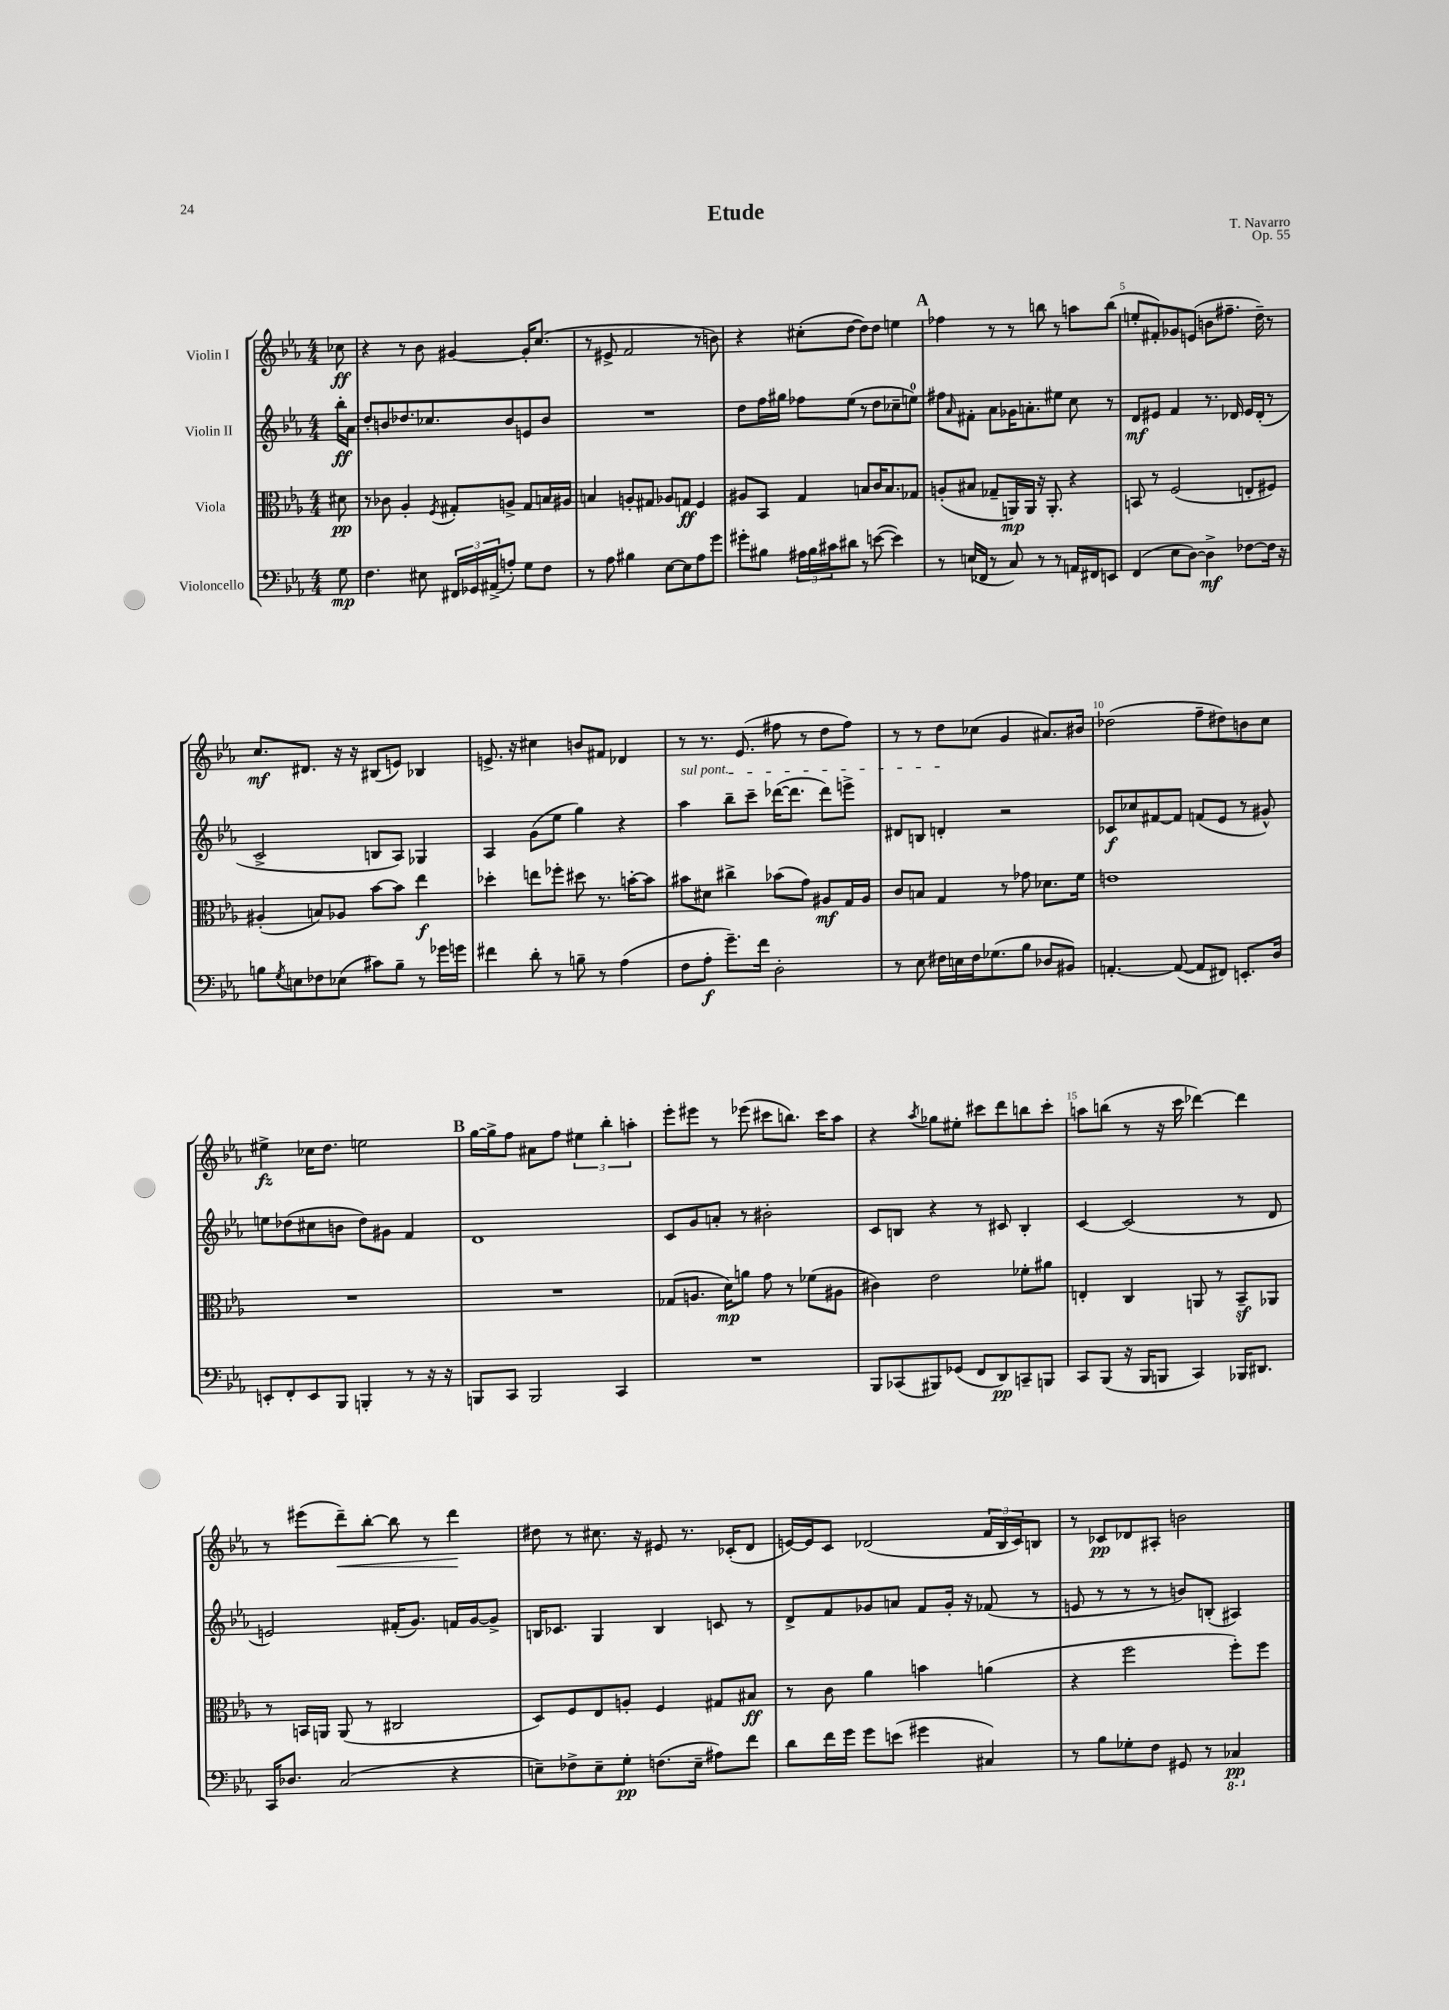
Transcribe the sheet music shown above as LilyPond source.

\header { title = "Etude" composer = "T. Navarro" opus = "Op. 55" }
<<
\new StaffGroup <<
\new Staff = "s0" \with { instrumentName = "Violin I" } {
    \clef treble \key ees \major \numericTimeSignature \time 4/4 \partial 8
    ces''8\ff |
    r4 r8 bes'8 gis'4~ gis'16-. c''8.( |
    r8 eis'8-> f'2 r8 b'8) |
    r4 cis''8-.( d''8~ d''8) d''8 e''4 |
    \mark \markup { \bold "A" } fes''4 r8 r8 b''8 r8 a''8 b''8( |
    e''8-. fis'8-.) ges'8 e'8( b'8 fis''8.-- d''16--) r8 |
    c''8.\mf dis'8. r16 r16 bis8( e'8) bes4 |
    e'8.-> r16 cis''4 b'8 fis'8 des'4 |
    r8 r8. ees'8.( fis''8 r8 d''8 fis''8) |
    r8 r8 d''8 ces''8( g'4 ais'8.) bis'16 |
    des''2( f''8-- dis''8) b'8 c''8 |
    eis''4->\fz ces''16 d''8. e''2 |
    \mark \markup { \bold "B" } g''16~ g''16-> f''8 ais'8 f''8 \tuplet 3/2 { eis''4 bes''4-. a''4-. } |
    ees'''8-. eis'''8 r8 ees'''8( cis'''8 b''8.) cis'''16 aes''8 |
    r4 \acciaccatura { aes''8 } ges''8 eis''8-. cis'''8 d'''8 b''8 cis'''8-. |
    a''8 b''8( r8 r16 c'''16 des'''4~) des'''4 |
    r8 eis'''8( d'''8--\<) bes''8~-. bes''8 r8 d'''4\! |
    dis''8 r8 cis''8. r16 eis'8 r8. ces'16-.( d'8 |
    e'16~) e'16 c'8 des'2( \tuplet 3/2 { f'16 bes16 c'16) } b8 |
    r8 ces'8\pp des'8 ais8-. b'2 \bar "|." |
}
\new Staff = "s1" \with { instrumentName = "Violin II" } {
    \clef treble \key ees \major \numericTimeSignature \time 4/4 \partial 8
    bes''16-.\ff aes'16 |
    d''8-. b'8 des''8. ces''8. b'8 e'8 b'8 |
    R1 |
    d''8 f''16 gis''16 fes''8 ees''8( r8 d''8 ces''8-- e''8-0) |
    \mark \markup { \bold "A" } fis''8 \grace { aes'16 } fis'8-. aes'8 ges'16 a'8.-. eis''8 c''8 r8 |
    d'8\mf eis'8 f'4 r8. des'16 eis'16 des'16-.( r8 |
    c'2-> b8 aes8) ges4 |
    aes4 g'8( ees''8 g''4) r4 |
    \once \override TextSpanner.bound-details.left.text = \markup { \italic "sul pont." } aes''4\startTextSpan bes''8-- c'''8-- des'''16~( des'''8. des'''8) e'''8-> |
    dis'8 b8 d'4-.\stopTextSpan r2 |
    ces'8\f ces''8 fis'8~ fis'8 f'8( ees'8 r8 gis'8-^) |
    e''8 des''8( cis''8 b'8 des''8) gis'8 f'4 |
    \mark \markup { \bold "B" } d'1 |
    c'8 g'8 a'8-. r8 bis'2-. |
    c'8 b8 r4 r8 cis'8 b4-. |
    c'4~ c'2( r8 d'8 |
    e'2) fis'16-.( g'8.) f'16 g'16~ g'8-> |
    b16 ces'8. g4 b4 c'8 r8 |
    d'8-> f'8 ges'8 a'8 f'8 ges'16-. r16 fes'8( r8 |
    e'8 r8 r8 r8 b'8) b8-.( ais4) \bar "|." |
}
\new Staff = "s2" \with { instrumentName = "Viola" } {
    \clef alto \key ees \major \numericTimeSignature \time 4/4 \partial 8
    dis'8\pp |
    r8 ces'8 aes4-. \acciaccatura { f8 } gis8-. a8-> gis8 b16 ais16 |
    b4 a8-. gis8 aes8 g8\ff f4 |
    ais8 bes,8 g4 b8 c'16 b8. ges8 |
    \mark \markup { \bold "A" } a8-.( bis8 ges8-- a,16\mp) a,16 r16 a,8.-. r4 |
    b,8 r8 f2( e8-. fis8) |
    ais4-.( b8) aes8 bes'8~ bes'8 ees''4\f |
    des''4-. e''8 fes''8-. dis''8 r8. b'16~-. b'8 |
    bis'8 dis'8 cis''4-> bes'8( g'8) ais8\mf g16 ais16 |
    c'8 b8 g4 r8 ges'8 des'8. f'16 |
    e'1 |
    R1 |
    \mark \markup { \bold "B" } R1 |
    ges8( a8. d'16\mp) a'8 g'8 r8 fes'8( ais8 |
    cis'4) ees'2 fes'8-. ais'8 |
    e4-. c4 a,8 r8 bes,8--\sf aes,8 |
    r8 b,16 a,16 a,8( r8 cis2 |
    d8) f8 ees8 a8-. f4 gis8 bis8\ff |
    r8 c'8 aes'4 b'4 a'4( |
    r4 f''2 f''8-.) f''8 \bar "|." |
}
\new Staff = "s3" \with { instrumentName = "Violoncello" } {
    \clef bass \key ees \major \numericTimeSignature \time 4/4 \partial 8
    g8\mp |
    f4. eis8 \tuplet 3/2 { fis,16 ges,16 ais,16->( } a8-.) g8 f8 |
    r8 aes8 bis4 ees8~ ees8 aes8 g'8 |
    gis'8-. bis8 \tuplet 3/2 { ais16 bis16 cis'16 } dis'8 r8 e'8~( e'4) |
    \mark \markup { \bold "A" } r8 e16( fes,16 r8 c8) r8 r8 a,16 fis,16 e,8 |
    f,4( ees8 d8~) d4->\mf fes8~ fes16 r16 |
    b8 \acciaccatura { g8 } e8 fes8 ees8( cis'8) b8-- r8 ges'16 g'16 |
    fis'4 d'8-. r8 b8-- r8 aes4( |
    f8 aes8-.\f g'8.--) f'16 d2-. |
    r8 ees8 fis16 e16 fis16 ges8.( bes8 des8 bis,8) |
    a,4.~-. a,8~( a,8 fis,8) e,8.-. d16 |
    e,8-. f,8-. e,8 bes,,8 b,,4-. r8 r16 r16 |
    \mark \markup { \bold "B" } b,,8 c,8 b,,2 c,4 |
    R1 |
    bes,,8 ces,8( bis,,8) ges,8( f,8 d,8\pp) c,8-- b,,8 |
    c,8 bes,,8( r16 bes,,16 b,,8 c,4) bes,,16 dis,8. |
    c,16 des8. c2( r4 |
    e8--) fes8-> e8-- g8-.\pp f8.( e16-- ais8) f'8 |
    d'8 f'16 g'16 g'8 e'8( gis'4 cis4) |
    r8 bes8 ges8-. f8 gis,8 r8 \ottava #-1 ces,4\pp \ottava #0 \bar "|." |
}
>>
>>
\layout { \context { \Score \override BarNumber.break-visibility = ##(#f #t #t) barNumberVisibility = #(every-nth-bar-number-visible 5) } }
